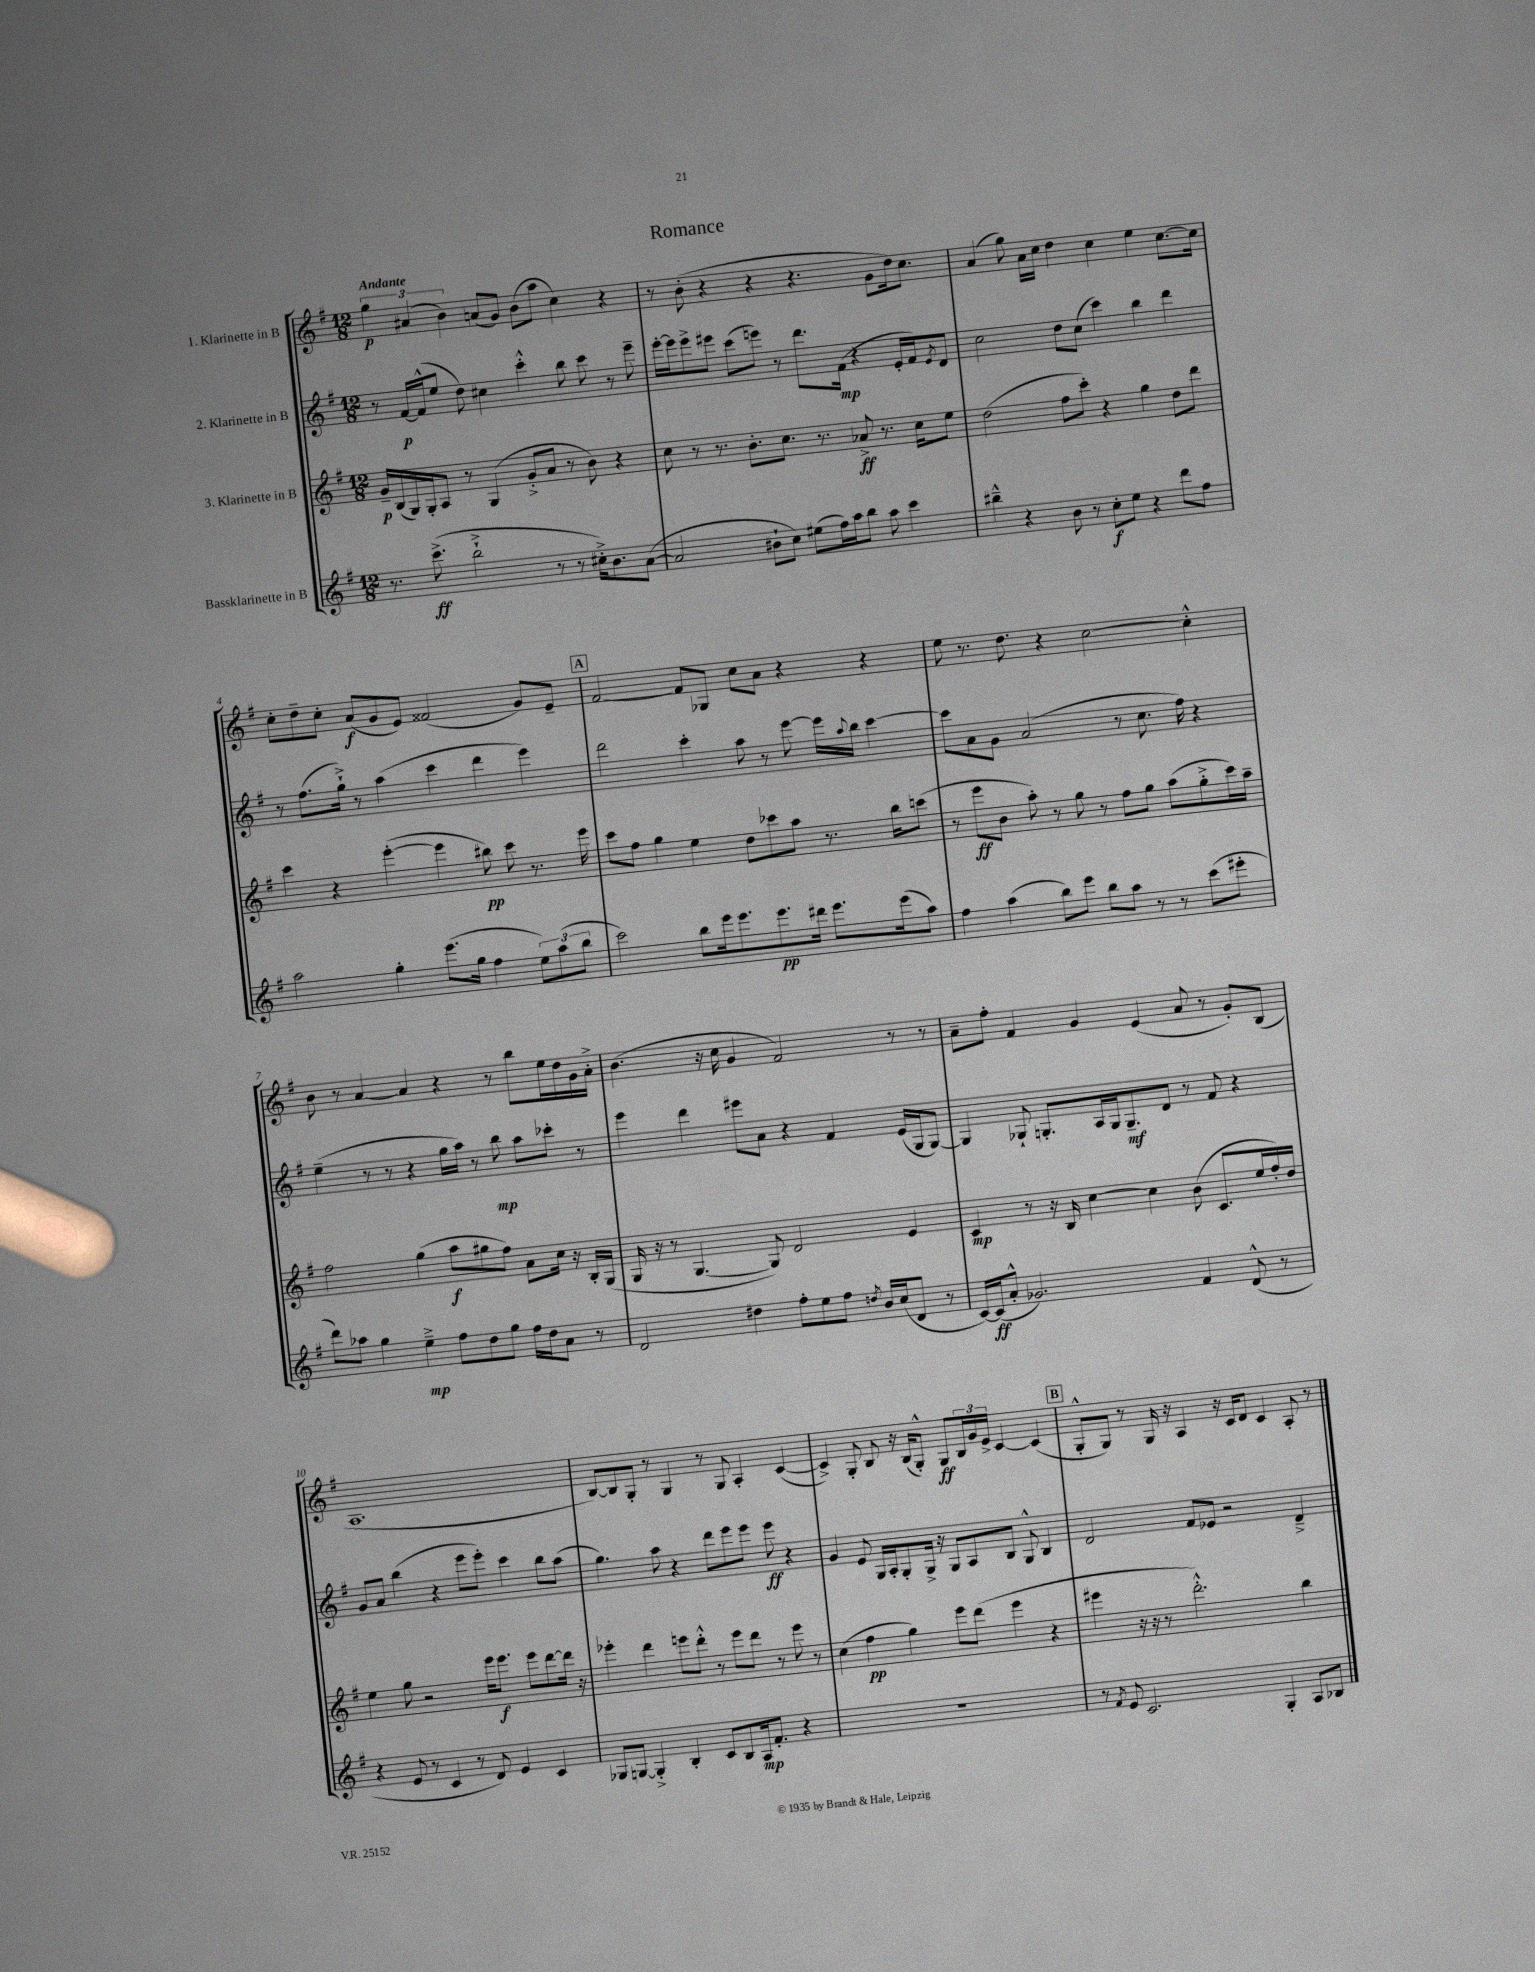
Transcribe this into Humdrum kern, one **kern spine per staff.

**kern	**kern	**kern	**kern
*staff4	*staff3	*staff2	*staff1
*clefG2	*clefG2	*clefG2	*clefG2
*k[f#]	*k[f#]	*k[f#]	*k[f#]
*M12/8	*M12/8	*M12/8	*M12/8
8.r	16g~	8r	6gg
.	(16B	.	.
.	16G)	[16f#	.
.	.	.	(6a#
(8.ccc^	16G'	(16f#^^]	.
.	8A	8ee	.
.	.	.	6b)
2bb`^	8r	8dd)	.
.	(4G	4cc#	(8a
.	.	.	8g)
.	8g'^	4ccc'^^	(8b
8r	8a	.	8aa
8r	8r	8bb	4cc)
16cc#'^)	8b)	8ccc	.
8.b	.	.	.
.	4r	8r	4r
([8a	.	8eee~	.
=	=	=	=
2a]	8cc	[16eee'	8r
.	.	16eee]	.
.	8r	8eee^	(8b'
.	8.r	8eee#	4r
.	.	(8ccc	.
.	8.b'	.	.
8b#`	.	8eee)	4r
8cc)	8.cc	8r	.
(8ee#	.	8.ddd	4.r
.	8.r	.	.
16ff#)	.	.	.
16aa	.	(16f#	.
8bb	8a-^	4r	.
8aa	8.r	.	8g
4ccc	.	16e'	16dd)
.	16cc	16f#)	8.cc
.	.	8qe	.
.	8ee	8d	.
=	=	=	=
4bb#~^^	(2dd	2cc	(4a
4r	.	.	8gg)
.	.	.	16a
.	.	.	16cc
8b	8ff#	8dd	4dd
8r	8ccc')	(8cc	.
8cc'	4r	4ccc)	4cc
8ee	.	.	.
4r	4gg	4bb	4ee
8ddd	8dd	4ddd	[8.cc
8ff#	8ddd	.	.
.	.	.	16cc]
=	=	=	=
2aa	4ccc	8r	8cc'
.	.	(8.ff#	8dd~
.	4r	.	8cc'
.	.	16gg`^)	.
.	.	8r	(8a
4gg'	([4eee'	(4aa	8g
.	.	.	8e)
(8.eee	4eee]	4ccc	(2f##
16gg	.	.	.
4ff#	8bb#)	4ddd	.
.	8ccc	.	.
12ee)	8.r	4eee)	8g)
(12aa	.	.	.
.	.	.	8e~
12bb	.	.	.
.	16eee	.	.
=	=	=	=
2ccc)	8ccc	2ddd	[2f#
.	8ff#	.	.
.	4gg	.	.
8bb	4ee	4ccc'	8f#]
16eee	.	.	8G-
8.eee	.	.	.
.	8dd	8aa	8cc
8.eee	8ccc-	8r	8a
.	8aa	[8eee	4r
16ddd#	.	.	.
8.eee	8.r	16eee]	.
.	.	8qqaa	.
.	.	16bb	.
.	.	[4ccc	4r
(16eee	16bb	.	.
8aa)	(8ccc	.	.
=	=	=	=
4ff#	8r	8ccc]	8ee
.	8eee	8a	8.r
(4aa	8b	8g	.
.	.	.	8.dd
.	8aa')	(2a	.
8bb)	8r	.	4r
8eee	8gg	.	.
8bb	8r	.	[2cc
8aa	8ff#	8r	.
8r	8gg	8.cc	.
8r	(8aa	.	.
.	.	16ff#)	.
(8ccc	8gg'^	4r	4cc'^^]
8eee#'	16ccc)	.	.
.	16aa~	.	.
=	=	=	=
8ddd)	2ff#	(4ee~	8b
8aa-	.	.	8r
4gg	.	8r	[4a
.	.	8r	.
4ee~^	(4gg	4r	4a]
8ff#	8aa	16gg	4r
.	.	16aa)	.
8dd	8gg#	8r	.
8gg	8ff#)	8bb	8r
16ff#	8a	8aa	8bb
16dd	.	.	.
8a	16cc	8ccc-'	16ee
.	16r	.	16dd
8r	16B'	8r	16g
.	(16G	.	16a'^
=	=	=	=
2d	16G	4eee	(4.b
.	16r	.	.
.	8r	.	.
.	[4.G	4ddd	.
.	.	.	16r
.	.	.	16cc
4dd#	.	8eee#	4g
.	8G])	8a	.
8ff#'	2d	4r	2f#)
8ee	.	.	.
8ff#	.	4f#	.
8qdd	.	.	.
16b	.	.	.
(16cc	.	.	.
8d	4e	(16e	8r
.	.	16G	.
8r	.	[8G)	8r
=	=	=	=
[16c)	4c	4G]	8a~
(16c]	.	.	.
8a'^^	.	.	8ff#'
2.g-)	8r	8G-`	4f#
.	16r	8.G'	.
.	16B	.	.
.	[4cc	.	4g
.	.	16A	.
.	.	16G	.
.	.	8.G~	.
.	4cc]	.	(4e
.	.	8d	.
4f#	(8b	8r	8a
.	8.c	8f#	8r
(8d^^	.	4r	8g')
.	16ee	.	.
8r	16ff#')	.	(8B
.	16dd	.	.
=	=	=	=
4r	4ee	8g	1.A
.	.	8a	.
8e	8gg	(4bb	.
8r	2r	.	.
4c	.	4r	.
8r	.	8eee	.
8d)	16eee	8eee')	.
.	8.eee	.	.
4e	.	4ccc	.
.	8eee	.	.
4c	[8ddd	8bb	.
.	16ddd]	(8aa	.
.	16r	.	.
=	=	=	=
8G-	4eee-'	4.gg)	[8B)
[8G	.	.	8B]
4G'^]	4ddd	.	8G'
.	.	8aa	8r
4B'	8eee	4r	4G
.	8ddd'^^	.	.
8c	8r	8ddd	8r
8B	8eee	8eee	8G
16A	8ddd	8eee	4A'
8.f#'	.	.	.
.	8r	8eee	.
4r	8eee	4r	([4c
.	8r	.	.
=	=	=	=
1.r	(4cc	4g	4c^])
.	4ff#	8e	8G'
.	.	16G	8B
.	.	16A'	.
.	4gg)	8G'	16r
.	.	.	(16B
.	.	16G^	8G'^^)
.	.	16r	.
.	8eee	8G	8G
.	(8ddd	8A	24B
.	.	.	24g
.	.	.	24e^
.	4eee	8B	[4c
.	.	8G^^	.
.	4r	4B	(4c]
=	=	=	=
8r	4eee#	2d	8G'^^
8qf#	.	.	.
8e	.	.	8G)
2.c	16r	.	8r
.	16r	.	.
.	8r	.	16G
.	.	.	16r
.	2.ddd'^^)	8f#	4A
.	.	8e-	.
.	.	2r	16r
.	.	.	16c
.	.	.	8d
4G'	.	.	4c
8A	4bb	4d~^	8A'
8B-	.	.	8r
==	==	==	==
*-	*-	*-	*-
